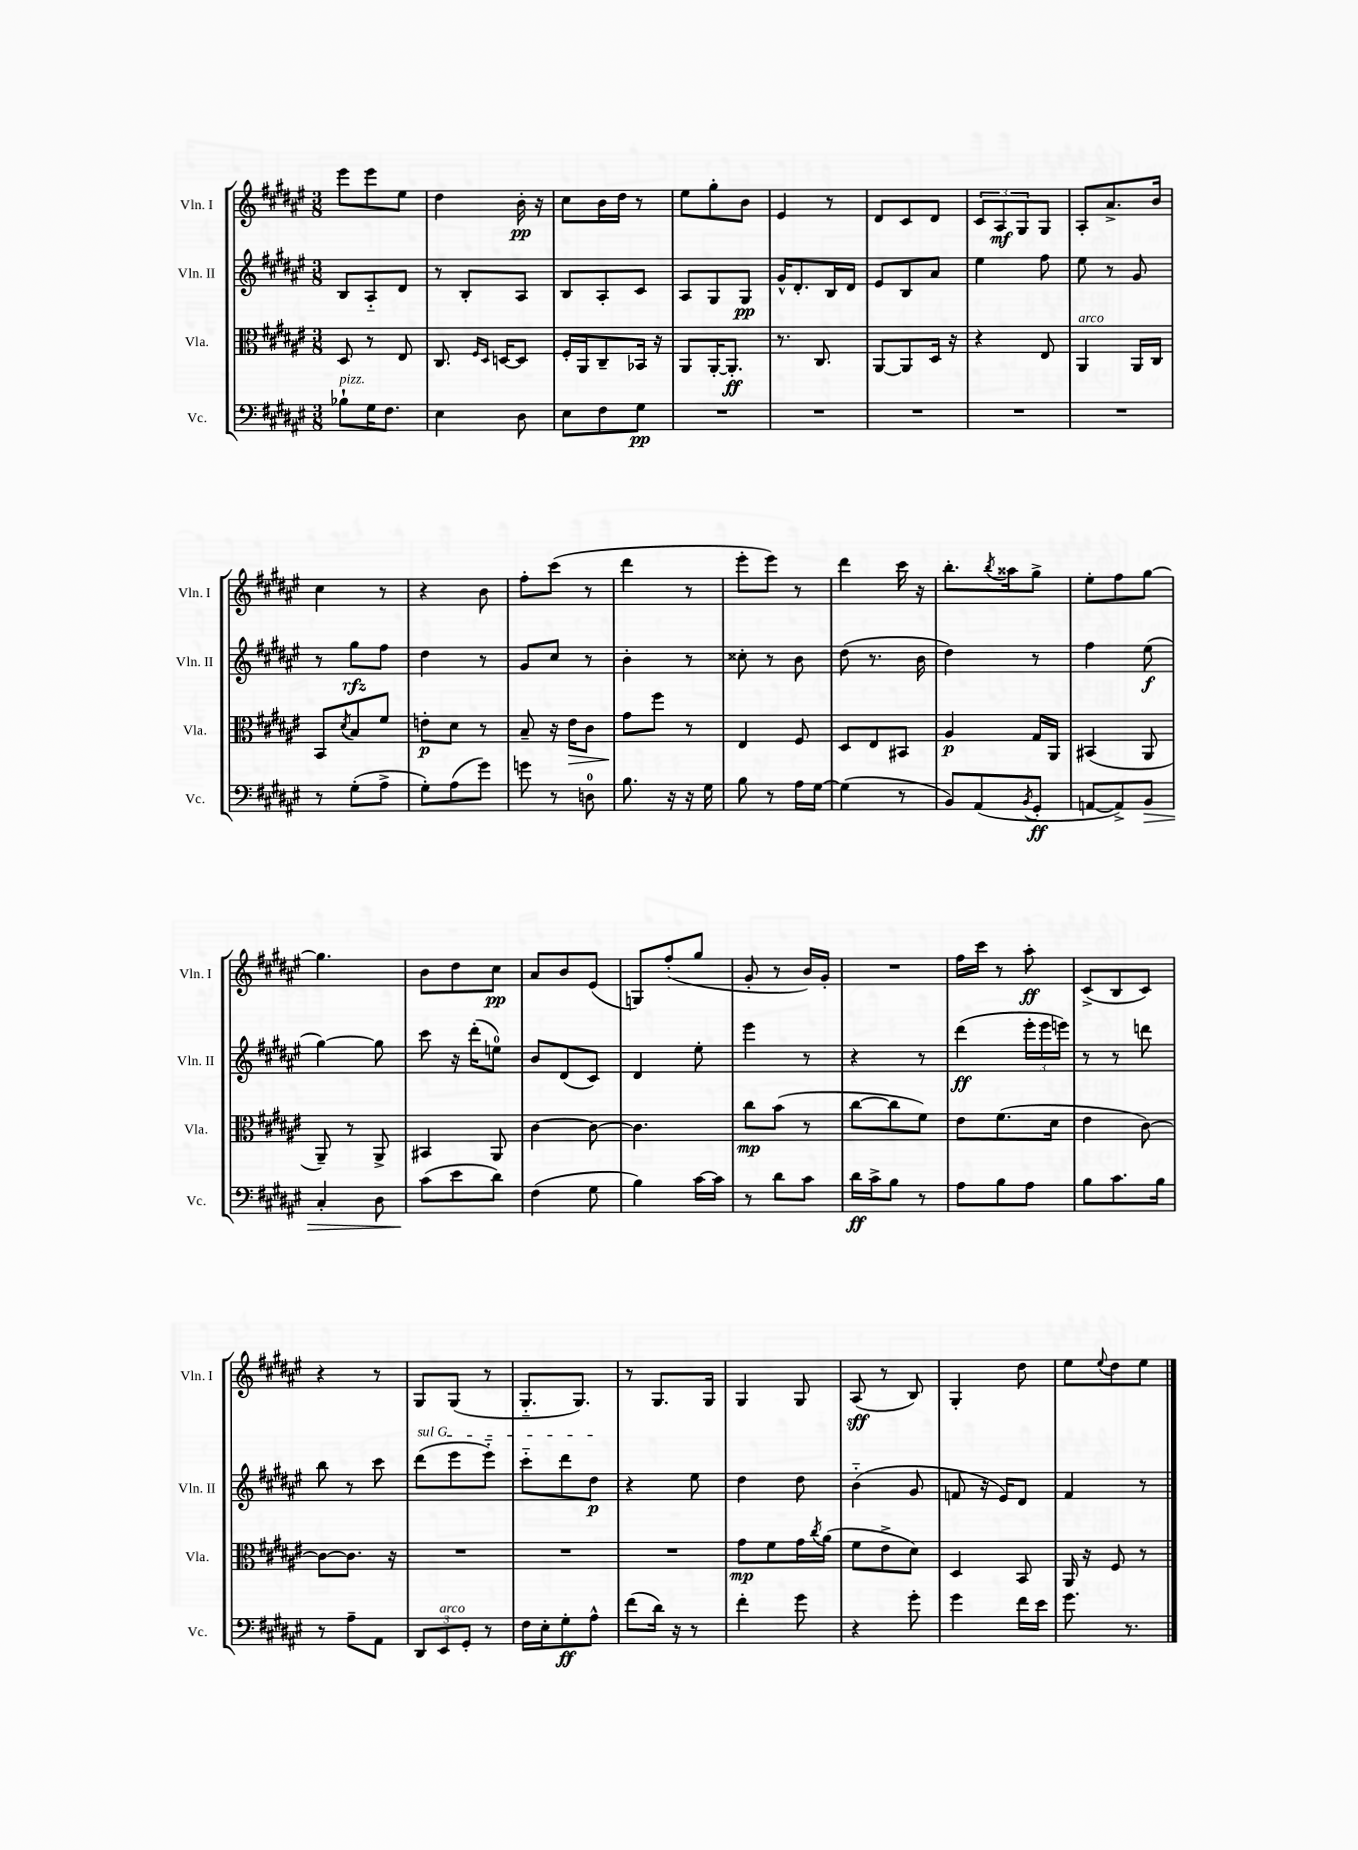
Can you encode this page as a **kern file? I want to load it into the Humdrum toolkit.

**kern	**dynam	**kern	**dynam	**kern	**dynam	**kern	**dynam
*part4	*part4	*part3	*part3	*part2	*part2	*part1	*part1
*staff4	*staff4	*staff3	*staff3	*staff2	*staff2	*staff1	*staff1
*I"Vc.	*	*I"Vla.	*	*I"Vln. II	*	*I"Vln. I	*
*I'Vc.	*	*I'Vla.	*	*I'Vln. II	*	*I'Vln. I	*
*clefF4	*	*clefC3	*	*clefG2	*	*clefG2	*
*k[f#c#g#d#a#e#]	*	*k[f#c#g#d#a#e#]	*	*k[f#c#g#d#a#e#]	*	*k[f#c#g#d#a#e#]	*
*M3/8	*	*M3/8	*	*M3/8	*	*M3/8	*
=50	=50	=50	=50	=50	=50	=50	=50
!LO:TX:a:i:t=pizz.	!	!	!	!	!	!	!
8B-X`\L	.	8D#/	.	8B/L	.	8eee#\L	.
16G#\K	.	8r	.	8A#/	.	8eee#\	.
8.F#\J	.	.	.	.	.	.	.
.	.	8E#/	.	8d#/J	.	8ee#\J	.
=51	=51	=51	=51	=51	=51	=51	=51
4E#\	.	8.C#/	.	8r	.	4dd#\	.
.	.	.	.	8B'/L	.	.	.
.	.	16qqF#/LL	.	.	.	.	.
.	.	16qqD#/JJ	.	.	.	.	.
.	.	[16Dn/KL	.	.	.	.	.
8D#\	.	8D/J]	.	8A#/J	.	16b'\	pp
.	.	.	.	.	.	16r	.
=52	=52	=52	=52	=52	=52	=52	=52
8E#\L	.	16F#'/LL	.	8B/L	.	8cc#\L	.
.	.	16AA#/J	.	.	.	.	.
8F#\	.	8C#~/	.	8A#'/	.	16b\L	.
.	.	.	.	.	.	16dd#\JJ	.
8G#\J	pp	16BB-X/Jk	.	8c#/J	.	8r	.
.	.	16r	.	.	.	.	.
=53	=53	=53	=53	=53	=53	=53	=53
4.r	.	8AA#/L	.	8A#/L	.	8ee#\L	.
.	.	[16AA#'/K	.	8G#/	.	8gg#'\	.
.	.	8.AA#'/J]	ff	.	.	.	.
.	.	.	.	8G#/J	pp	8b\J	.
=54	=54	=54	=54	=54	=54	=54	=54
4.r	.	8.r	.	16g#^^/KL	.	4e#/	.
.	.	.	.	8.d#'/	.	.	.
.	.	8.C#/	.	.	.	.	.
.	.	.	.	16B/L	.	8r	.
.	.	.	.	16d#/JJ	.	.	.
=55	=55	=55	=55	=55	=55	=55	=55
4.r	.	[8AA#/L	.	8e#/L	.	8d#/L	.
.	.	8AA#/]	.	8B/	.	8c#/	.
.	.	16D#/Jk	.	8a#/J	.	8d#/J	.
.	.	16r	.	.	.	.	.
=56	=56	=56	=56	=56	=56	=56	=56
4.r	.	4r	.	4ee#\	.	12c#/L	.
.	.	.	.	.	.	12A#/	mf
.	.	.	.	.	.	12G#/	.
.	.	8E#/	.	8ff#\	.	8G#/J	.
=57	=57	=57	=57	=57	=57	=57	=57
!	!	!LO:TX:a:i:t=arco	!	!	!	!	!
4.r	.	4AA#/	.	8ee#\	.	8A#'/L	.
.	.	.	.	8r	.	8.a#^/	.
.	.	16AA#/LL	.	8g#/	.	.	.
.	.	16C#/JJ	.	.	.	16b/Jk	.
!!LO:LB:g=z
=58	=58	=58	=58	=58	=58	=58	=58
8r	.	8BB/L	.	8r	.	4cc#\	.
.	.	8qd#/	.	.	.	.	.
(8G#'\L	.	8B/	.	8gg#\L	rfz	.	.
8A#^\J	.	8f#/J	.	8ff#\J	.	8r	.
=59	=59	=59	=59	=59	=59	=59	=59
8G#'\L)	.	8en'\L	p	4dd#\	.	4r	.
(8A#\	.	8d#\J	.	.	.	.	.
8g#\J)	.	8r	.	8r	.	8b\	.
=60	=60	=60	=60	=60	=60	=60	=60
8gn\	.	8B~/	.	8g#/L	.	8ff#'\L	.
8r	.	16r	.	8cc#/J	.	(8ccc#\J	.
!	!	!	!LO:HP:b	!	!	!	!
.	.	16e#\KL	>	.	.	.	.
8Dn\	.	8c#\J	.	8r	.	8r	.
=61	=61	=61	=61	=61	=61	=61	=61
8.B\	.	8g#\L	.	4b'\	.	4ddd#\	.
.	.	8ff#\J	]	.	.	.	.
16r	.	.	.	.	.	.	.
16r	.	8r	.	8r	.	8r	.
16G#\	.	.	.	.	.	.	.
=62	=62	=62	=62	=62	=62	=62	=62
8B\	.	4E#/	.	8cc##X'\	.	8eee#'\L	.
8r	.	.	.	8r	.	8eee#\J)	.
16A#\LL	.	8F#/	.	8b\	.	8r	.
[16G#\JJ	.	.	.	.	.	.	.
=63	=63	=63	=63	=63	=63	=63	=63
(4G#\]	.	8D#/L	.	(8dd#\	.	4ddd#\	.
.	.	8E#/	.	8.r	.	.	.
8r	.	8BB#X/J	.	.	.	16ccc#\	.
.	.	.	.	16b\	.	16r	.
=64	=64	=64	=64	=64	=64	=64	=64
8BB/L)	.	4A#/	p	4dd#\)	.	8.bb'\L	.
(8AA#/	.	.	.	.	.	.	.
.	.	.	.	.	.	8qbb/	.
.	.	.	.	.	.	16aa##X\k	.
8qBB/	.	.	.	.	.	.	.
8GG#'/J	ff	16G#/LL	.	8r	.	8gg#^\J	.
.	.	16AA#/JJ	.	.	.	.	.
=65	=65	=65	=65	=65	=65	=65	=65
[8AAn/L	.	(4BB#X/	.	4ff#\	.	8ee#'\L	.
8AA^/])	.	.	.	.	.	8ff#\	.
!	!LO:HP:b	!	!	!	!	!	!
8BB/J	>	8AA#/	.	(8ee#\	f	[8gg#\J	.
!!LO:LB:g=z
=66	=66	=66	=66	=66	=66	=66	=66
4C#'/	.	8AA#~/)	.	[4gg#\)	.	4.gg#\]	.
.	.	8r	.	.	.	.	.
8D#\	.	8AA#^/	.	8gg#\]	.	.	.
=67	=67	=67	=67	=67	=67	=67	=67
(8c#\L	.	4BB#X/	.	8ccc#\	.	8b\L	.
8e#\	]	.	.	16r	.	8dd#\	.
.	.	.	.	(16ddd#'\KL	.	.	.
8d#\J)	.	8AA#/	.	8een\J)	.	8cc#\J	pp
=68	=68	=68	=68	=68	=68	=68	=68
(4F#\	.	[4c#\	.	8b/L	.	8a#/L	.
.	.	.	.	(8d#/	.	8b/	.
8G#\	.	8c#\_	.	8c#/J)	.	(8e#/J	.
=69	=69	=69	=69	=69	=69	=69	=69
4B\)	.	4.c#\]	.	4d#/	.	8Gn/L)	.
.	.	.	.	.	.	(8ff#'/	.
[16c#\LL	.	.	.	8ee#'\	.	8gg#/J	.
16c#\JJ]	.	.	.	.	.	.	.
=70	=70	=70	=70	=70	=70	=70	=70
8r	.	8cc#\L	mp	4eee#\	.	8g#'/	.
8d#\L	.	(8b\J	.	.	.	8r	.
8c#\J	.	8r	.	8r	.	16b/LL)	.
.	.	.	.	.	.	16g#'/JJ	.
=71	=71	=71	=71	=71	=71	=71	=71
16d#\LL	ff	[8cc#\L	.	4r	.	4.r	.
16c#^\J	.	.	.	.	.	.	.
8B\J	.	8cc#\]	.	.	.	.	.
8r	.	8f#\J)	.	8r	.	.	.
=72	=72	=72	=72	=72	=72	=72	=72
8A#\L	.	8e#\L	.	(4ddd#\	ff	16ff#\LL	.
.	.	.	.	.	.	16ccc#\JJ	.
8B\	.	(8.f#\	.	.	.	8r	.
8A#\J	.	.	.	24eee#'\LL	.	8aa#'\	ff
.	.	.	.	24eee#\	.	.	.
.	.	16d#\Jk	.	.	.	.	.
.	.	.	.	24eeen\JJ)	.	.	.
=73	=73	=73	=73	=73	=73	=73	=73
8B\L	.	4e#\	.	8r	.	(8c#^/L	.
8.c#\	.	.	.	8r	.	8B/	.
.	.	[8c#\)	.	8dddn\	.	8c#/J)	.
16B\Jk	.	.	.	.	.	.	.
!!LO:LB:g=z
=74	=74	=74	=74	=74	=74	=74	=74
8r	.	8c#\L_	.	8bb\	.	4r	.
8A#~\L	.	8.c#\J]	.	8r	.	.	.
8AA#\J	.	.	.	8ccc#\	.	8r	.
.	.	16r	.	.	.	.	.
=75	=75	=75	=75	=75	=75	=75	=75
!	!	!	!	!LO:TX:a:i:t=sul G	!	!	!
12DD#/L	.	4.r	.	(8ddd#\L	.	8G#/L	.
!LO:TX:a:i:t=arco	!	!	!	!	!	!	!
12EE#/	.	.	.	.	.	.	.
.	.	.	.	8eee#\	.	(8G#/J	.
12GG#'/J	.	.	.	.	.	.	.
8r	.	.	.	8eee#\J)	.	8r	.
=76	=76	=76	=76	=76	=76	=76	=76
16F#\LL	.	4.r	.	8ccc#\L	.	8.G#/L	.
16E#'\J	.	.	.	.	.	.	.
8G#'\	ff	.	.	8ddd#\	.	.	.
.	.	.	.	.	.	8.G#/J)	.
8A#^^\J	.	.	.	8dd#\J	p	.	.
=77	=77	=77	=77	=77	=77	=77	=77
(8f#\L	.	4.r	.	4r	.	8r	.
16d#\Jk)	.	.	.	.	.	8.G#/L	.
16r	.	.	.	.	.	.	.
8r	.	.	.	8ee#\	.	.	.
.	.	.	.	.	.	16G#/Jk	.
=78	=78	=78	=78	=78	=78	=78	=78
4f#'\	.	8g#\L	mp	4dd#\	.	4G#/	.
.	.	8f#\	.	.	.	.	.
8g#\	.	16g#\L	.	8dd#\	.	8G#/	.
.	.	8qcc#/	.	.	.	.	.
.	.	(16a#\JJ	.	.	.	.	.
=79	=79	=79	=79	=79	=79	=79	=79
4r	.	8f#\L	.	(4b\	.	(8A#/	sff
.	.	8e#^\	.	.	.	8r	.
8g#'\	.	8d#\J)	.	8g#/	.	8B/)	.
=80	=80	=80	=80	=80	=80	=80	=80
4g#\	.	4D#/	.	8fn/	.	4G#'/	.
.	.	.	.	16r	.	.	.
.	.	.	.	16e#/KL)	.	.	.
16f#\LL	.	8BB/	.	8d#/J	.	8dd#\	.
16e#\JJ	.	.	.	.	.	.	.
=81	=81	=81	=81	=81	=81	=81	=81
8.g#\	.	16AA#/	.	4f#/	.	8ee#\L	.
.	.	16r	.	.	.	.	.
.	.	.	.	.	.	8qqee#/	.
.	.	8F#/	.	.	.	8dd#\	.
8.r	.	.	.	.	.	.	.
.	.	8r	.	8r	.	8ee#\J	.
==	==	==	==	==	==	==	==
*-	*-	*-	*-	*-	*-	*-	*-
